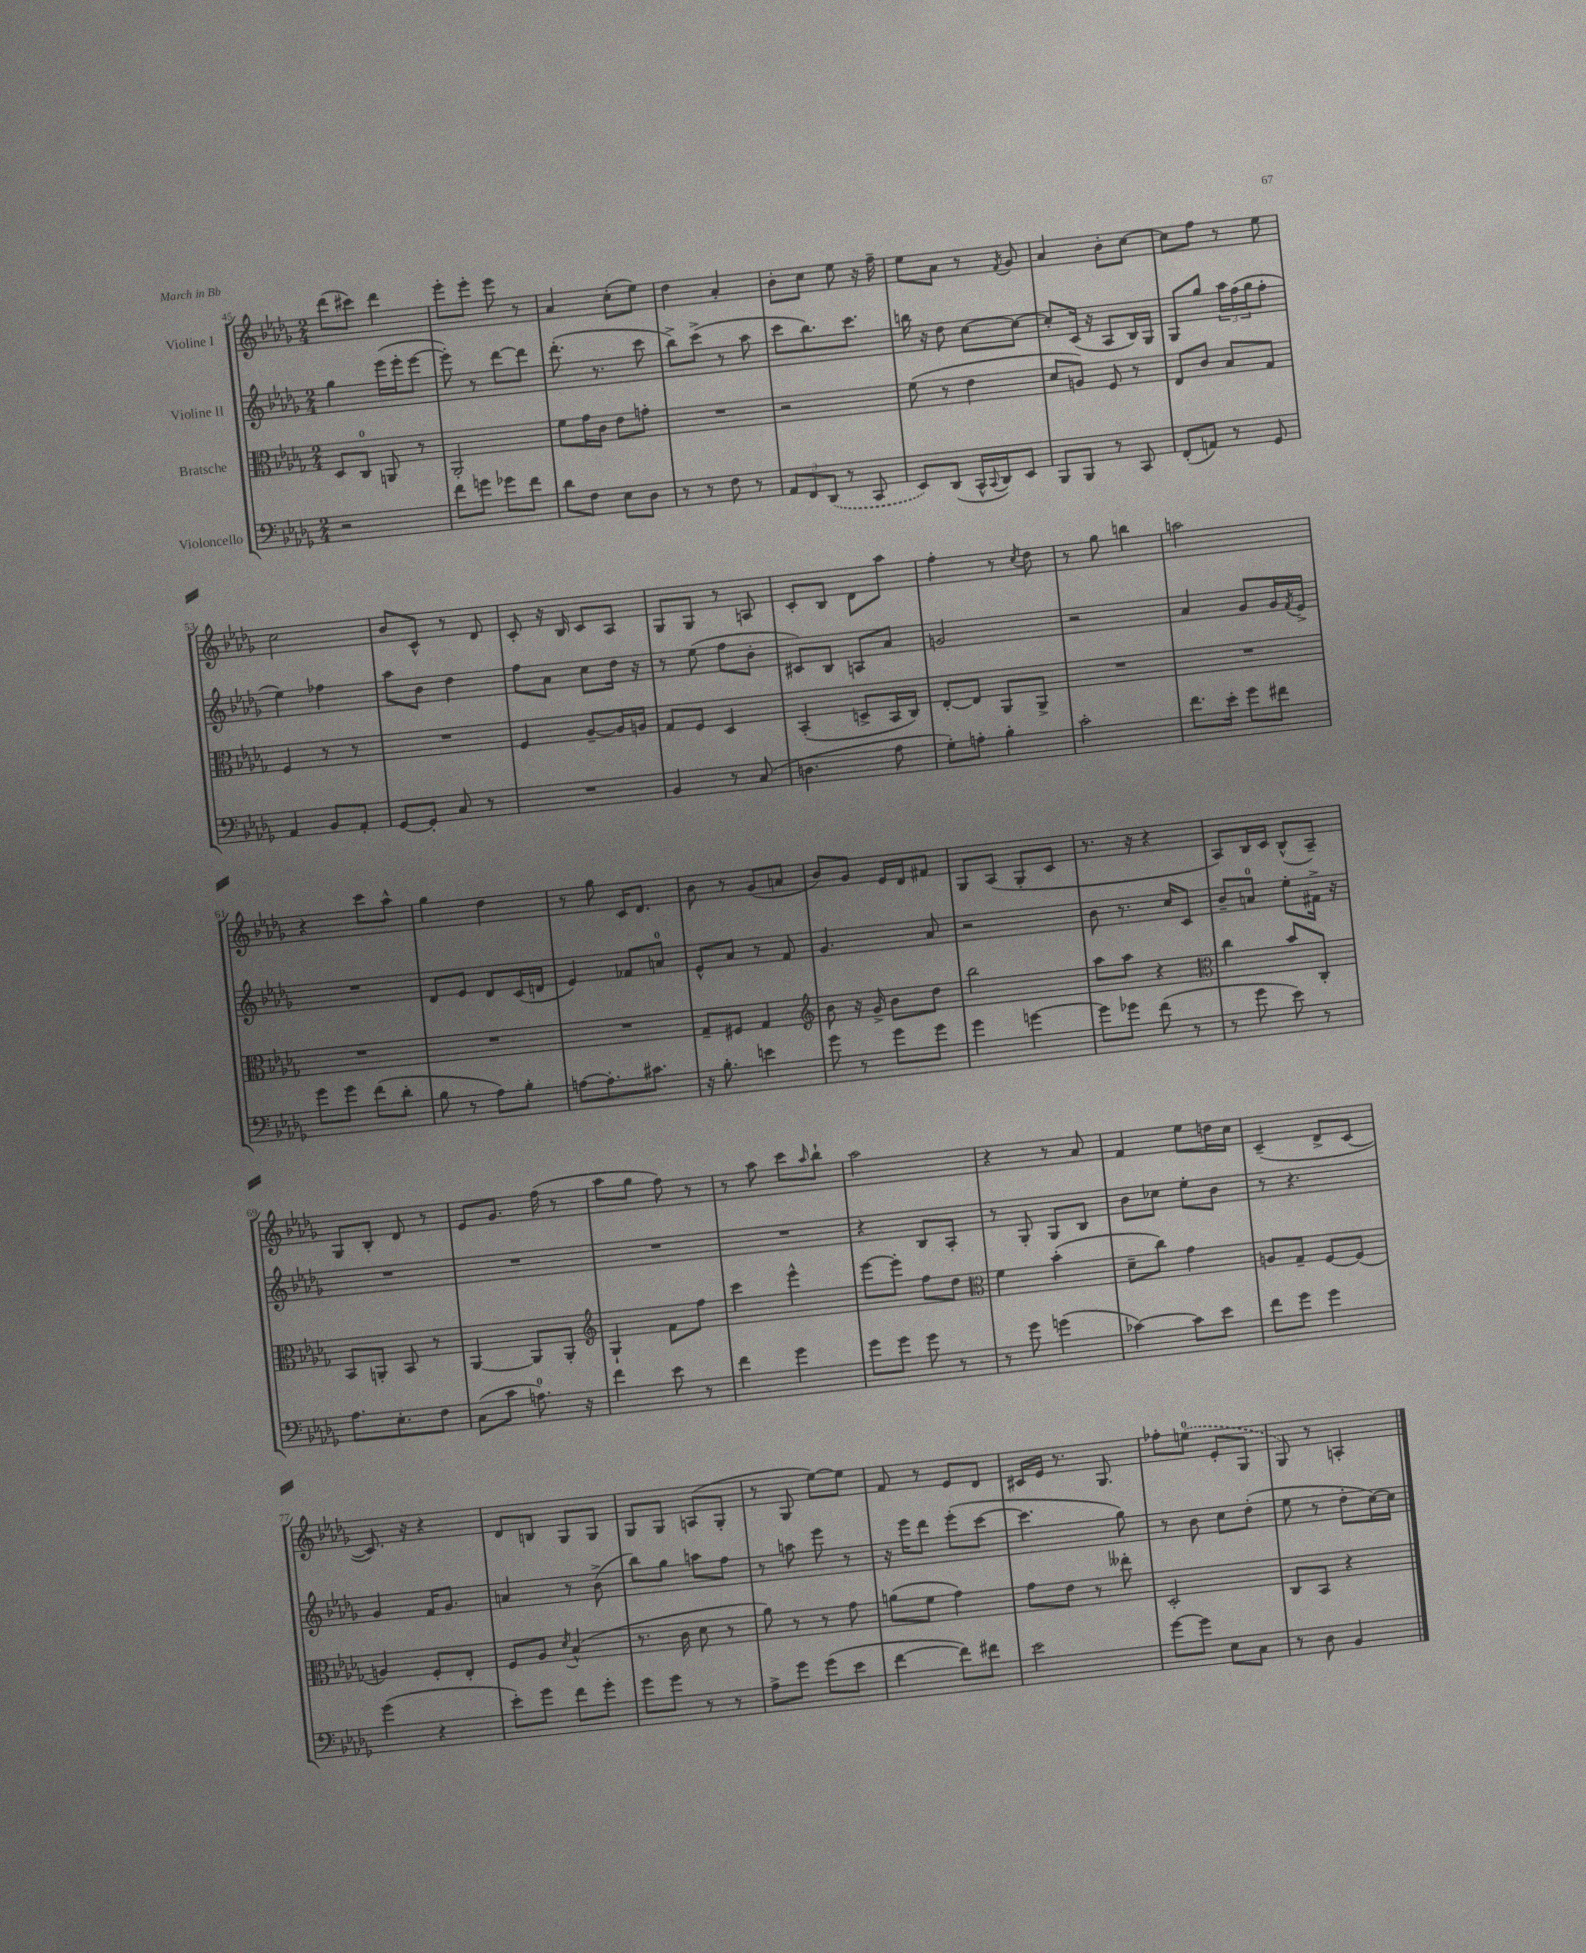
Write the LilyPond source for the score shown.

<<
\new StaffGroup <<
\new Staff = "s0" \with { instrumentName = "Violine I" } {
    \clef treble \key des \major \numericTimeSignature \time 2/4
    des'''8( cis'''8) des'''4 |
    ees'''8-. ees'''8-. ees'''8 r8 |
    aes'4 c''8-.( ees''8) |
    des''4 aes'4-. |
    bes'8-. c''8 ees''8 r16 f''16-- |
    ees''8 aes'8 r8 \acciaccatura { f'8 } ges'8 |
    aes'4 bes'8-. c''8~ |
    c''8 f''8 r8 ees''8 |
    c''2 |
    bes'8 c'8-^ r8 des'8 |
    c'8-. r16 bes16 c'8 aes8 |
    ges8 ges8 r8 a8 |
    c'8-. bes8 des'8 aes''8 |
    f''4-. r8 \acciaccatura { c''8 } des''8 |
    r8 ges''8 b''4 |
    a''2 |
    r4 c'''8 aes''8-^ |
    ges''4 des''4 |
    r8 ges''8 c'16 des'8. |
    bes'8 r8 ges'8( a'8 |
    bes'8) ges'8 ees'16 des'16 fis'8 |
    ges8 aes8( ges8-. c'8 |
    r8. r16 r4 |
    aes8) bes16 c'16 bes8-^( aes8--) |
    ges8 bes8-. des'8 r8 |
    ees'8 ges'8. f''16( r8 |
    aes''8 ges''8 f''8) r8 |
    r8 aes''8 c'''8 \grace { aes''16 } bes''8-! |
    aes''2 |
    r4 r8 aes'8 |
    f'4 ees''8 d''16 c''16 |
    c'4--( des'8-> c'8~ |
    c'8.) r16 r4 |
    des'8 b8 ges8 ges8 |
    ges8 ges8 a8( ges8-. |
    r8 ges8 ees''8~) ees''8 |
    f'8 r8 ees'8 des'8 |
    cis'16 ees'16 r8. ges8. |
    fes''8-. \once \slurDashed e''8-0( ees'8-. ges8 |
    ges8) r8 a4-. \bar "|." |
}
\new Staff = "s1" \with { instrumentName = "Violine II" } {
    \clef treble \key des \major \numericTimeSignature \time 2/4
    ges''4 ees'''16( ees'''16-. ees'''8~ |
    ees'''8-.) r8 des'''8~ des'''8 |
    des'''8.-.( r8. c'''8 |
    bes''8->) c'''8->( r8 aes''8 |
    c'''8 bes''8.) c'''8. |
    b''16 r16 des''8 c''8~ c''8~ |
    c''8-. c'16( r16 aes8 bes16) ges16 |
    ges8 ges''8 \tuplet 3/2 { aes''16 f''16( ges''16 } f''8-. |
    ees''4) fes''4 |
    aes''8 bes'8 des''4 |
    f''8 aes'8 c''8 des''16 r16 |
    r8 ees''8( f''8 bes'8-. |
    cis'8) bes8 a8 aes'8 |
    g'2 |
    r2 |
    aes'4 ges'8 ges'16 \acciaccatura { f'8 } ees'16-> |
    R2 |
    des'8 ees'8 des'8 c'16( d'16 |
    ees'4) fes'8 a'8-0 |
    ees'8-^ aes'8 r8 f'8 |
    ges'4. aes'8 |
    r2 |
    bes'8 r8. c''16 c'8 |
    bes'8-- a'8-0 ees''8-. fis'16-> r16 |
    R2 |
    R2 |
    R2 |
    R2 |
    r4 bes8 aes8-. |
    r8 ges8-. ges8 bes8 |
    bes'8 ces''8 ees''8-. bes'8 |
    r8 r4. |
    ges'4 f'16 ges'8. |
    a'4 r8 bes'8->( |
    bes''8) ges''8 a''8 f''8 |
    r8 a''8 ees'''8 r8 |
    r16 ees'''16 des'''8 ees'''8-.( c'''8~ |
    c'''4. ges''8) |
    r8 bes'8 c''8 des''8-.( |
    ees''8 r8 des''8-. c''16~) c''16 \bar "|." |
}
\new Staff = "s2" \with { instrumentName = "Bratsche" } {
    \clef alto \key des \major \numericTimeSignature \time 2/4
    des8 c8-0 a,8 r8 |
    aes,2-. |
    f'8 ges'16 c'16 ees'8 g'8-. |
    R2 |
    r2 |
    f'8( r8 ees'4 |
    des'8 a8) f8 r8 |
    ees8 c'8 bes8 ges8 |
    f4 r8 r8 |
    R2 |
    f4 aes8~-- aes16 a16 |
    ges8 f8 des4 |
    bes,4-.( d8-> bes,16 c16) |
    ees8~-. ees8 aes,8 aes,8-> |
    R2 |
    R2 |
    R2 |
    R2 |
    R2 |
    ges8-- fis8 ges4 |
    \clef treble bes'8 r16 ges'16-> bes'8 des''8 |
    bes''2 |
    aes''8 aes''8 r4 |
    \clef alto c''4 bes'8 c8-. |
    bes,8 a,8-. bes,8 r8 |
    aes,4~ aes,8 aes,8-. |
    \clef treble ges4-! f'8 f''8 |
    c'''4 ees'''4-^ |
    ees'''8~ ees'''8-. f''8 des''8 |
    \clef alto f'4 bes'4-.( |
    des'8-- c''8) ges'4 |
    a8 ges8-- f8~ f8( |
    a4) f8-. ees8-. |
    f8 aes8 \acciaccatura { des'8 } bes4-^( |
    r8. c'16 des'8 r8 |
    aes'8) r8 r8 ges'8 |
    a'8( f'8 ges'4) |
    ges'8 ees'8 r8 eeses''8-. |
    des2-. |
    c8 bes,8 r4 \bar "|." |
}
\new Staff = "s3" \with { instrumentName = "Violoncello" } {
    \clef bass \key des \major \numericTimeSignature \time 2/4
    r2 |
    f'8 g'8 ges'8 f'8 |
    des'8 f8 ees8 des8 |
    r8 r8 f8 r8 |
    \tuplet 3/2 { aes,8 f,8 \once \slurDashed des,8( } r8 c,8 |
    ees,8) des,8( c,16-^ \appoggiatura { c,8 } des,16) ees,8 |
    bes,,8 bes,,8 r8 c,8 |
    f,8-.( a,8) r8 ges,8 |
    aes,4 bes,8 aes,8-. |
    ges,8~ ges,8-. c8 r8 |
    R2 |
    bes,4 r8 c8( |
    d4. aes8 |
    ges8-.) a8-. bes4-. |
    c'2-. |
    f'8. ees'16-. ges'8 fis'8 |
    ges'8 ges'8 f'8( des'8-. |
    bes8 r8 aes8) bes8-. |
    a8~ a8.-. cis'8. |
    r16 bes8.-. e'4 |
    ges'8 r8 ges'8 ges'8 |
    ges'4 g'4~ |
    g'8 ges'8 f'8( r8 |
    r8 ges'8 ees'8) r8 |
    aes8. ees8.-. f8 |
    c8( c'8 a8.-0) r16 |
    f'4 ees'8 r8 |
    f'4 ges'4 |
    ges'8 ges'8 ges'8 r8 |
    r8 ges'8 g'4( |
    ces'4~) ces'8 ees'8 |
    f'8 ges'8 ges'4 |
    ges'4( r4 |
    ees'8-.) ges'8 f'8 ges'8-. |
    ges'8 ges'8 r8 r8 |
    aes8-> ges'8 ges'8( ees'8 |
    f'4~ f'8) fis'8 |
    ees'2 |
    ges'8~ ges'8 ees8 c8 |
    r8 des8 bes,4 \bar "|." |
}
>>
>>
\layout { \context { \Score currentBarNumber = #45 } }
